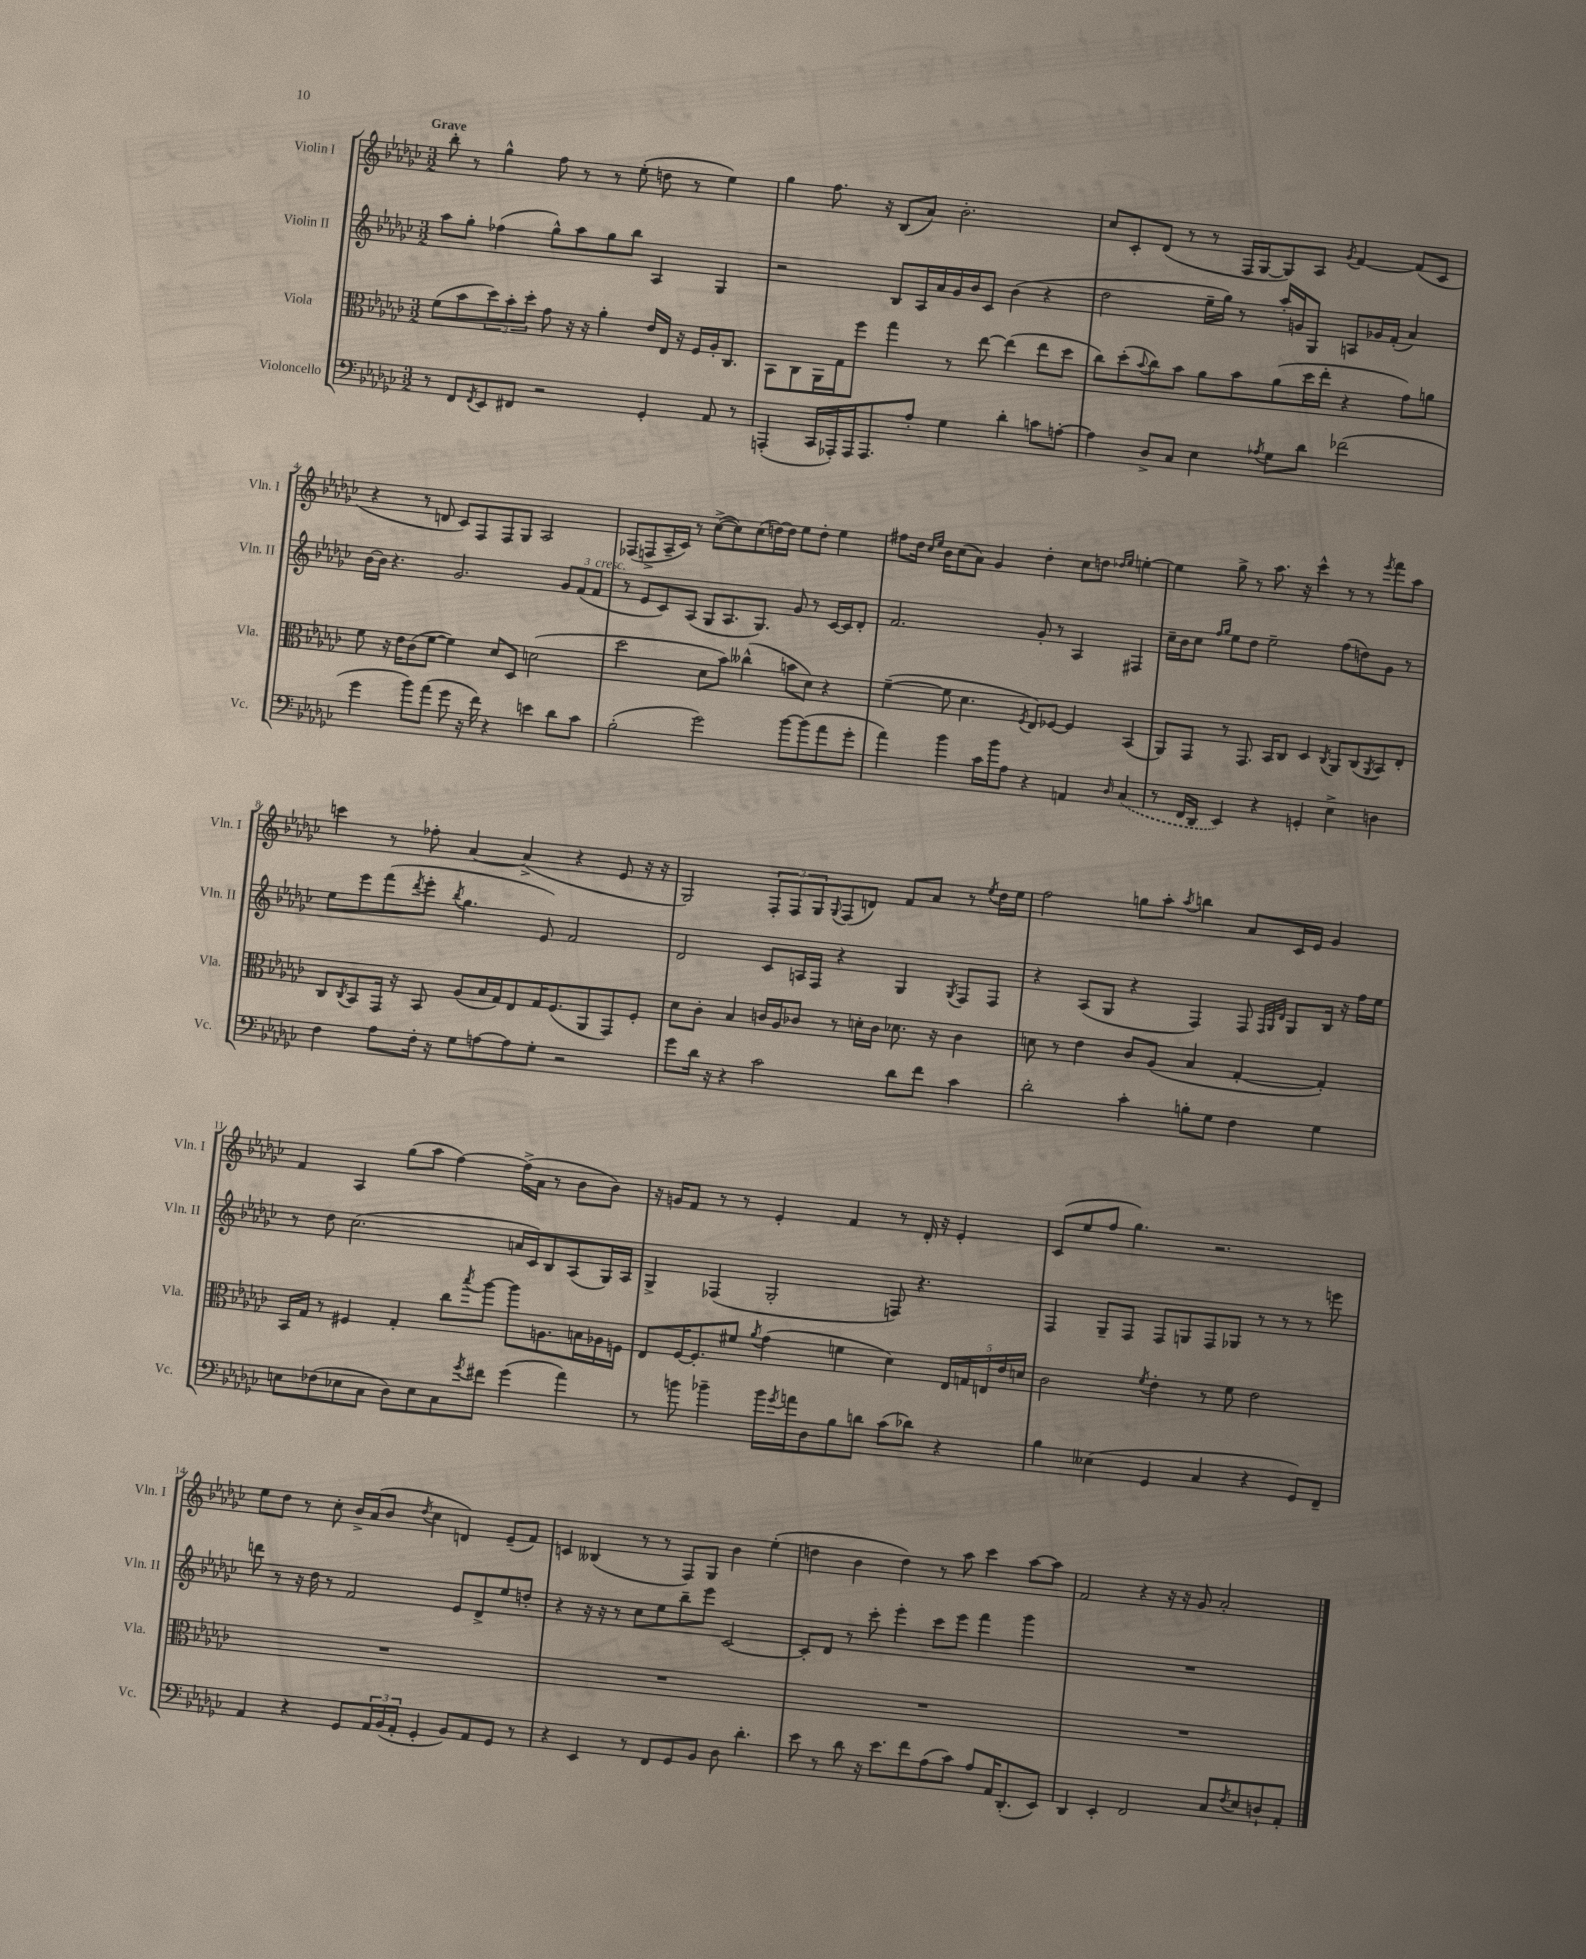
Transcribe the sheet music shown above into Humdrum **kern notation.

**kern	**kern	**kern	**kern
*part4	*part3	*part2	*part1
*staff4	*staff3	*staff2	*staff1
*I"Violoncello	*I"Viola	*I"Violin II	*I"Violin I
*I'Vc.	*I'Vla.	*I'Vln. II	*I'Vln. I
*clefF4	*clefC3	*clefG2	*clefG2
*k[b-e-a-d-g-c-]	*k[b-e-a-d-g-c-]	*k[b-e-a-d-g-c-]	*k[b-e-a-d-g-c-]
*M3/2	*M3/2	*M3/2	*M3/2
=1	=1	=1	=1
!	!	!	!LO:TX:a:B:t=Grave
8r	(8f\L	8aa-\L	8bb-'\
8FF/L	8b-\	8gg-'\J	8r
8qFF/	.	.	.
8EE-/	12dd-\)	(4ff-X\	4gg-^^\
.	12b-'\	.	.
8FF#X/J	.	.	.
.	12dd-'\J	.	.
2r	8g-\	8gg-^^\L)	8ff\
.	16r	8aa-\	8r
.	16r	.	.
.	4a-'\	8gg-\	8r
.	.	8bb-\J	(8ee-'\
4GG-'/	16e-/LL	4A-/	8ddn\
.	16E-/JJ	.	.
.	16r	.	8r
.	16F/LL	.	.
8AA-/	16A-'/J	4G-/	4ee-\)
.	8.C-/J	.	.
8r	.	.	.
=2	=2	=2	=2
(4AAAn'/	8BB-\L	2r	4gg-\
.	8C-\	.	.
16CC-/LL	16AA-\L	.	8.ff\
16AAA-X'/)	16G-\J	.	.
16AAA-/J	8ff\J	.	.
8.AAA-/	.	.	16r
.	4gg-\	8B-/L	(8B-/L
8A-'/J	.	16A-/L	8a-/J)
.	.	16a-/	.
4G-\	8r	16g-/	2.b-'\
.	.	16b-/J	.
.	[8ee-\	8c-/J	.
4d-'\	(4ee-\]	(4b-\	.
8cn\L	8ee-\L	4r	.
[8An'\J	8dd-\J	.	.
=3	=3	=3	=3
4A\]	8cc-\L)	2dd-\	8cc-/L
.	(8dd-'\	.	8c-'/
.	8qqb-/	.	.
8D-^/L	8cc-\)	.	(8d-/J
8C-/J	8b-\J	.	8r
4E-\	8a-\L	16ee-~\LL	8r
.	.	16gg-\JJ)	.
.	8b-\	8r	16F/LL
.	.	.	[16G-/J
8qA-X/	.	.	.
8G-\L	(8a-\	16aa-'/LL	8G-/])
.	.	16gn/J	.
8d-\J	16dd-\L	8G-/J	8A-/J
.	16ee-'\JJ	.	.
.	.	.	8qg-/
(2f-X\	4r	8An/L	[4f/
.	.	16g-X/L	.
.	.	(16f'/JJ	.
.	8g-\L)	4a-/)	(8f/L]
.	8an\J	.	8c-/J
!!LO:LB:g=z
=4	=4	=4	=4
4g-\	8f\	[16b-\LL	4r
.	.	16b-\JJ]	.
.	16r	4.r	.
.	16e-\KL	.	.
8b-\L)	(8c-\	.	8r
(8a-\J	[8f\J	.	8dn/
8g-\	4f\])	2.g-/	8c-/L)
16r	.	.	8F/
16f\)	.	.	.
4r	8d-/L	.	8F/
.	8D-/J	.	8G-/J
4en\	(2dn\	.	2A-/
8d-\L	.	12g-/L	.
.	.	(12f/	.
8c-\J	.	.	.
!	!	!LO:TX:a:i:t=cresc.	!
.	.	12f/J	.
=5	=5	=5	=5
(2B-'\	2dd-\	8r	(8F-X/L
.	.	8e-/L	8Fn^/
.	.	8c-/)	16A-~/L
.	.	.	16c-/JJ)
.	.	(8A-/J	8r
2g-\)	8d-\L	8G-/L	([8cc-^\L
.	8b-\J)	8.A-/	8cc-\])
.	(4cc--X^^\	.	(8cc-\
.	.	8.G-/J)	.
.	.	.	[16ddn\L)
.	.	.	16dd\JJ]
[8b-\L	8bn\L	8g-/	8ee-\L
(8b-\]	8d-\J)	8r	8dd'\J
8a-\	4r	[16c-/LL	4ee-\
.	.	16c-/J]	.
8g-'\J	.	8d-'/J	.
=6	=6	=6	=6
4a-\)	([4f~\	2.f/	8ff#X\L
.	.	.	16dd-\Jk
.	.	.	16qqcc-/LL
.	.	.	16qqee-/JJ
.	.	.	16b-\KL
4b-\	8f\]	.	(8cc-\
.	4.d-\	.	8a-\J)
16c-\LL	.	.	4g-/
16b-\J	.	.	.
8A-\J	.	.	.
.	8qF/	.	.
4r	8E-/L)	8g-'/	4dd-'\
.	[8F-X/J	8r	.
4AAn/	4F-/]	4A-/	8cc-\L
.	.	.	8ddn\J
.	.	.	16qqdd-X/LL
16qqD-/	.	.	16qqee-/JJ
(4C-/	(4BB-/	4F#X/	[4een'\
=7	=7	=7	=7
8r	8AA-/L)	16cc-~\LL	4ee\]
.	.	16b-\J	.
16FF/LL	8GG-/J	8cc-\J	.
16DD-/JJ	.	.	.
.	.	16qqff/LL	.
.	.	16qqgg-/JJ	.
4EE-/)	8r	8ee-\L	8gg-^\
.	8.GG-/	8dd-\J	8r
4r	.	2ee-~\	8.aa-\
.	16BB-/KL	.	.
.	8C-/J	.	.
.	.	.	16r
4GGn'/	4D-/	.	4ccc-^^\
.	8qC-/	.	.
4E-^\	8AA-/L	(8ff\L	8r
.	(8C-/	8ddn\)	8r
.	8qAA-/	.	8qeee-/
4Dn\	8BB-/)	8g-\J	8fff\L
.	8E-'/J	8r	8aa-\J
!!LO:LB:g=z
=8	=8	=8	=8
4F\	8C-/L	8ee-\L	4cccn\
.	8qC-/	.	.
.	8BB-/	8eee-\	.
8A-\L	16GG-/Jk	(8fff\	8r
.	16r	.	.
.	.	8qddd-/	.
16F'\Jk	8BB-/	8eee-'\J	8ff-X'\
16r	.	.	.
.	.	8qbb-/	.
8G-\L	(8A-/L	4.gg-\	[4a-/
[8An\	16B-/L	.	.
.	16G-/J)	.	.
8A\]	8E-/	.	(4a-^/]
8G-'\J	16G-/K	8e-/)	.
.	(8.F/	.	.
2r	.	2f/	4r
.	8AA-/	.	.
.	8GG-/)	.	8e-/
.	8F'/J	.	16r
.	.	.	16r
=9	=9	=9	=9
8g-\L	8d-\L	2d-/	2G-/)
16d-\Jk	8c-'\J	.	.
16r	.	.	.
4r	4B-/	.	.
2c-\	16cn/LL	8c-/L	12F'/L
.	16A-/J	.	.
.	.	.	12F/
.	8c-X/J	16An/L	.
.	.	.	12G-/
.	.	16F/JJ	.
.	.	.	8qqG-/
.	8r	4r	(8F/
.	16dn'\LL	.	8dn/J)
.	16c-\JJ	.	.
8d-\L	8.d-X\	4G-/	8f/L
8f\J	.	.	8a-/J
.	16r	.	.
.	.	8qG-/	.
4c-\	4c-\	8F/L	8r
.	.	.	8qee-/
.	.	8F/J	16dd-\LL
.	.	.	16ee-\JJ
=10	=10	=10	=10
2d-'\	8dn\	4r	2ff\
.	8r	.	.
.	4e-\	(8A-/L	.
.	.	8G-/J	.
4c-'\	8c-/L	4r	8ggn\L
.	(8A-/J	.	8aa-'\J
.	.	.	8qaa-/
8Bn'\L	4B-/	4F/)	4bbn\
8G-\J	.	.	.
4F\	[4G-'/	8F/	8a-/L
.	.	32qqF/LLL	.
.	.	32qqG-/	.
.	.	32qqd-/JJJ	.
.	.	8G-/L	16c-/L
.	.	.	16e-/JJ
4G-\	4G-'/])	16B-/Jk	4g-/
.	.	16r	.
.	.	16ff\LL	.
.	.	16ee-\JJ	.
!!LO:LB:g=z
=11	=11	=11	=11
8En\L	16BB-/LL	8r	4f/
.	16G-/JJ	.	.
(8F-X\	8r	8dd-\	.
8E-X\	4F#X/	(2.cc-\	4A-/
8C-\J	.	.	.
8D-\L)	4G-'/	.	(8gg-\L
8E-\	.	.	8aa-\J
8C-\	8cc-\L	.	[4ff\)
8qg-/	8qbb-/	.	.
8f#X\J	[8aa-\J	.	.
(4g-\	8aa-\L]	16an/LL	(16ff^\LL]
.	.	16c-/J)	16a-\JJ
.	8.An\	8B-/	8r
4a-\)	.	(8A-/	8b-\L
.	16Bn\L	.	.
.	16A-X\	16G-/L)	8b-\J)
.	16Fn\JJ	16A-/JJ	.
=12	=12	=12	=12
8r	8E-/L	4G-^/	16r
.	.	.	16gn/KL
8bn\	[16F/K	.	8f/J
.	8.F'/]	.	.
4b-X~\	.	(4F-X/	8r
.	8f#X/J	.	8r
.	8qa-/	.	.
16b-\LL	(4g-\	2G-'/	4e-'/
8qg-/	.	.	.
16an\J	.	.	.
8D-\	.	.	.
8B-\	4fn\	.	4f/
8dn\J	.	.	.
(8c-\L	4d-\)	8Fn/)	8r
8d-X\J)	.	4.r	16d-'/
.	.	.	16r
4r	20E-/LL	.	4e-'/
.	20Gn/	.	.
.	20En/	.	.
.	20e-/	.	.
.	20dn/JJ	.	.
=13	=13	=13	=13
4B-\	2c-\	4F/	(8c-/L
.	.	.	8ee-/
(4E--X\	.	8G-~/L	8ff/J
.	.	8F/J	4.gg-\)
.	8qf/	.	.
4GG-/	4e-'\	8F/L	.
.	.	8Gn/	.
4C-/	8r	8F/	2.r
.	8f\	8G-X/J	.
4r	2e-\	8r	.
.	.	8r	.
8GG-/L)	.	8r	.
8FF~/J	.	8eeen\	.
!!LO:LB:g=z
=14	=14	=14	=14
4AA-/	1.r	8dddn\	8ee-\L
.	.	8r	8dd-\J
4r	.	16r	8r
.	.	16dd-\	.
.	.	8r	8cc-'\
8GG-/L	.	2f/	16b-^/LL
.	.	.	(16a-/J
24AA-/L	.	.	8b-/J
(24BB-/	.	.	.
24AA-'/JJ	.	.	.
.	.	.	8qdd-/
4GG-'/	.	.	4cc-\
8BB-/L)	.	8e-/L	4dn/)
8AA-/	.	8d-^/	.
8GG-/J	.	8ee-/	(8e-~/L
8r	.	8ddn'/J	8f/J)
=15	=15	=15	=15
4r	1.r	4r	4cn/
4EE-/	.	16r	(4B--X/
.	.	16r	.
.	.	8r	.
8r	.	8cc-\L	8r
8FF/L	.	8ee-\	8r
8GG-/	.	8bb-~\	8F/L)
8BB-/J	.	8eee-\J	8G-/J
8D-\	.	[2c-/	4b-\
4.d-'\	.	.	.
.	.	.	(4ee-'\
=16	=16	=16	=16
8e-\	1.r	8c-'/L]	4ddn\
8r	.	8d-/J	.
8d-\	.	8r	4b-\
16r	.	8ccc-'\	.
8.e-\L	.	.	.
.	.	4eee-'\	4dd\)
8f\	.	.	.
(8A-\	.	8ccc-\L	8r
8c-\J)	.	8eee-\J	8aa-\
8A-/L	.	4fff\	4ccc-\
16AA-/K	.	.	.
(8.DD-'/	.	.	.
.	.	4ggg-\	[8aa-\L
8EE-/J)	.	.	8aa-\J]
=17	=17	=17	=17
4DD-/	1.r	1.r	2f/
4EE-'/	.	.	.
2FF/	.	.	4r
.	.	.	16r
.	.	.	16r
.	.	.	8g-/
8C-/L	.	.	2a-'/
8qF/	.	.	.
8E-/	.	.	.
8Dn`/	.	.	.
8AA-'/J	.	.	.
==	==	==	==
*-	*-	*-	*-
